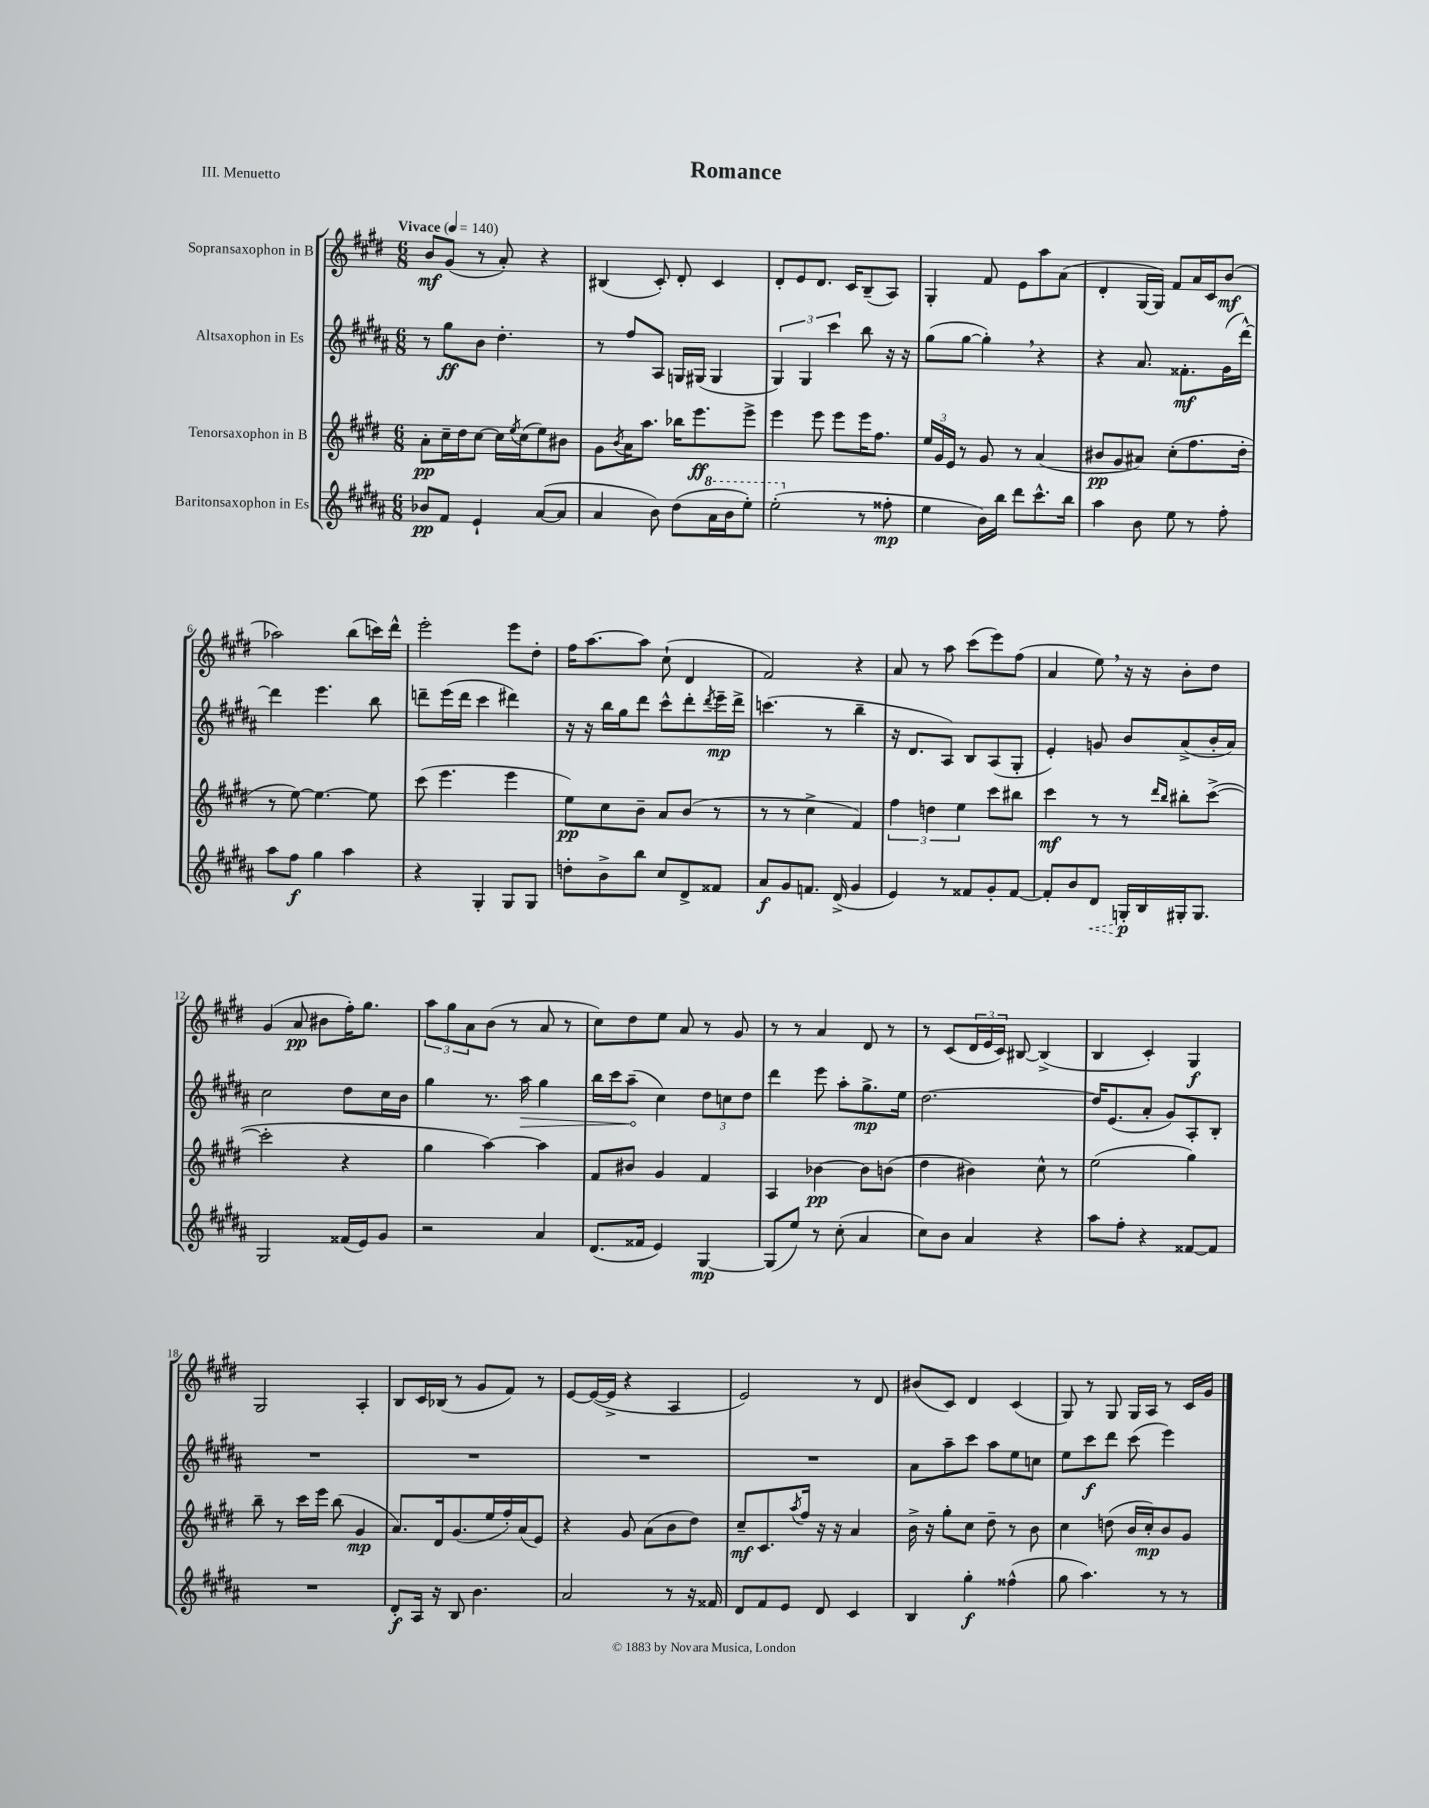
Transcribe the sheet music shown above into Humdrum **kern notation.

**kern	**kern	**kern	**kern
*staff4	*staff3	*staff2	*staff1
*clefG2	*clefG2	*clefG2	*clefG2
*k[f#c#g#d#a#]	*k[f#c#g#d#]	*k[f#c#g#d#a#]	*k[f#c#g#d#]
*M6/8	*M6/8	*M6/8	*M6/8
*MM140	*MM140	*MM140	*MM140
8b-	8a'	8r	8b
8f#	16cc#~	8gg#	(8g#
.	16dd#	.	.
4e`	[8cc#	8b	8r
.	16cc#]	4.dd#'	8a')
.	8qee	.	.
.	(16cc#	.	.
([8a#	8ee)	.	4r
8a#]	8b#	.	.
=	=	=	=
4a#	8g#	8r	(4B#
.	8qb	.	.
.	16a	8ff#	.
.	8.aa	.	.
8b)	.	8A#	8c#')
(8dd#	16bb-	16G	8d#'
.	8.eee	(16G#	.
16aa#	.	4G#	4c#
16bb	.	.	.
8eee')	8eee^	.	.
=	=	=	=
(2eee'	4eee	6G#)	8d#'
.	.	.	8e
.	.	6G#	.
.	8eee	.	8.d#
.	.	6ccc#	.
.	8eee	.	.
.	.	.	16c#
8r	16eee	8bb	(8B~
.	8.ff#	.	.
8ff##'	.	16r	8A)
.	.	16r	.
=	=	=	=
4ee	24ee	(8gg#	4G#'
.	24g#	.	.
.	24e	.	.
.	8r	[8gg#	.
16b)	8g#	4gg#'])	8f#
16bb	.	.	.
8ddd#	8r	.	8e
8.ccc#^^	(4a	4r	8aa
.	.	.	(8a
16bb	.	.	.
=	=	=	=
4aa#	8b#	4r	4d#'
.	8g#	.	.
8b	8a#)	8.a#	[16G#
.	.	.	16G#])
8ee	(8cc#'	.	8f#
.	.	8.f##'	.
8r	8.ff#	.	16a
.	.	.	16c#
8ff#'	.	(16g#	(8b
.	16dd#'	[16ddd#^^)	.
=	=	=	=
8aa#	8r	4ddd#]	2aa-)
8ff#	[8ee)	.	.
4gg#	4.ee_	4.eee	.
4aa#	.	.	(8bb
.	8ee]	8bb	16ccc)
.	.	.	16ddd#^^
=	=	=	=
4r	(8ccc#	8ddd~	2eee'
.	4.eee	(16eee	.
.	.	16ddd	.
4G#'	.	4ccc#	.
8G#	4eee	4ddd#)	8eee
8G#	.	.	8dd#'
=	=	=	=
8dd'	8ee)	16r	16ff#
.	.	16r	[8.aa
8b^	8cc#	16bb	.
.	.	16gg#	.
8bb	8b~	8ddd#	8aa]
8cc#	8a	8ccc#^^	(8cc#`
8d#^	(8b	8ddd#'	4d#
.	.	8qddd#	.
8f##	8r	16eee~	.
.	.	16ddd#^	.
=	=	=	=
8a#	8r	(4.ccc	2f#)
8g#	8r	.	.
8.f	4cc#^	.	.
.	.	8r	.
(16d#^	.	.	.
4g#	4f#)	4bb~	4r
=	=	=	=
4e)	6ff#	16r	8a
.	.	8.d#	.
.	.	.	8r
.	6dd	.	.
8r	.	8A#)	8aa
.	6ee	.	.
8f##	.	8B	(8ccc#
8g#'	8ccc#	(8A#	8eee)
[8f##	8bb#	8G#'	(8ff#
=	=	=	=
8f##']	4ccc#	4e')	4a
8b	.	.	.
8d#	8r	8g	8ee)
16G'	8r	8b	16r
16B	.	.	16r
.	16qqddd#	.	.
.	16qqbb	.	.
16G#'	8bb#'	(8a#^	8b'
8.G#	.	.	.
.	([8ccc#^	16b'	8dd#
.	.	16a#)	.
=	=	=	=
2G#	2ccc#']	2cc#	(4g#
.	.	.	8a
.	.	.	8b#
(16f##	4r	8dd#	16ff#')
16e)	.	.	8.gg#
8g#	.	16cc#	.
.	.	16b	.
=	=	=	=
2r	4gg#	4gg#	12aa
.	.	.	12gg#
.	.	.	12a
.	[4aa)	8.r	(8b
.	.	.	8r
.	.	16aa#	.
4a#	4aa]	4gg#	8a
.	.	.	8r
=	=	=	=
(8.d#	8f#	16bb	8cc#)
.	.	16ccc#	.
.	8b#	(8aa#~	8dd#
16f##	.	.	.
4e)	4g#	4cc#)	8ee
.	.	.	8a
[4G#	4f#	12dd#	8r
.	.	12cc	.
.	.	.	8g#
.	.	12dd#	.
=	=	=	=
(8G#]	4A	4ddd#	8r
8ee)	.	.	8r
8r	[4b-	8eee	4a
(8cc#'	.	8aa#'	.
4a#	8b-]	8.gg#^	8d#
.	(8b	.	8r
.	.	16ee	.
=	=	=	=
8cc#)	4dd#	[2.dd#	8r
8b	.	.	(8c#
4a#	4b#)	.	24d#
.	.	.	24e
.	.	.	24c#)
.	.	.	[8B#
4r	8cc#^^	.	(4B#^]
.	8r	.	.
=	=	=	=
8aa#	(2ee	16dd#]	4B
.	.	(8.e	.
8ff#'	.	.	.
4r	.	8a#'	4c#')
.	.	8g#)	.
[8f##	4gg#)	8A#'	4G#
8f##]	.	8B'	.
=	=	=	=
2.r	8bb~	2.r	2G#
.	8r	.	.
.	16ccc#	.	.
.	16eee	.	.
.	(8bb	.	.
.	4g#	.	4A'
=	=	=	=
8d#'	8.a)	2.r	8B
16A#	.	.	16c#
16r	16d#	.	(16B-
8B	(8.g#	.	8r
4.b	.	.	8g#
.	16ee	.	.
.	16ff#')	.	8f#)
.	(16a	.	.
.	8e)	.	8r
=	=	=	=
2a#	4r	2.r	[8e
.	.	.	(16e_
.	.	.	16e^]
.	8g#	.	4r
.	(8a	.	.
8r	8b	.	4A
16r	8dd#)	.	.
16f##	.	.	.
=	=	=	=
8d#	8cc#~	2.r	2e)
8f#	8.c#	.	.
8e	.	.	.
.	8qaa	.	.
.	16ff#	.	.
8d#	16r	.	.
.	16r	.	.
4c#	4a	.	8r
.	.	.	8d#
=	=	=	=
4B	16b^	8a#	(8b#
.	16r	.	.
.	8gg#'	8aa#~	8c#)
4gg#'	8cc#	8ccc#	4d#
.	8dd#~	8aa#	.
(4ff##^^	8r	8ee	(4c#
.	8b	8cc	.
=	=	=	=
8gg#	4cc#	8ee	8G#)
4.aa#)	.	8ccc#	8r
.	(8dd	8ddd#	8G#
.	16b	(8ccc#	16G#
.	16cc#')	.	16A
8r	8b	4eee)	8r
8r	8g#	.	16c#
.	.	.	16g#
==	==	==	==
*-	*-	*-	*-
